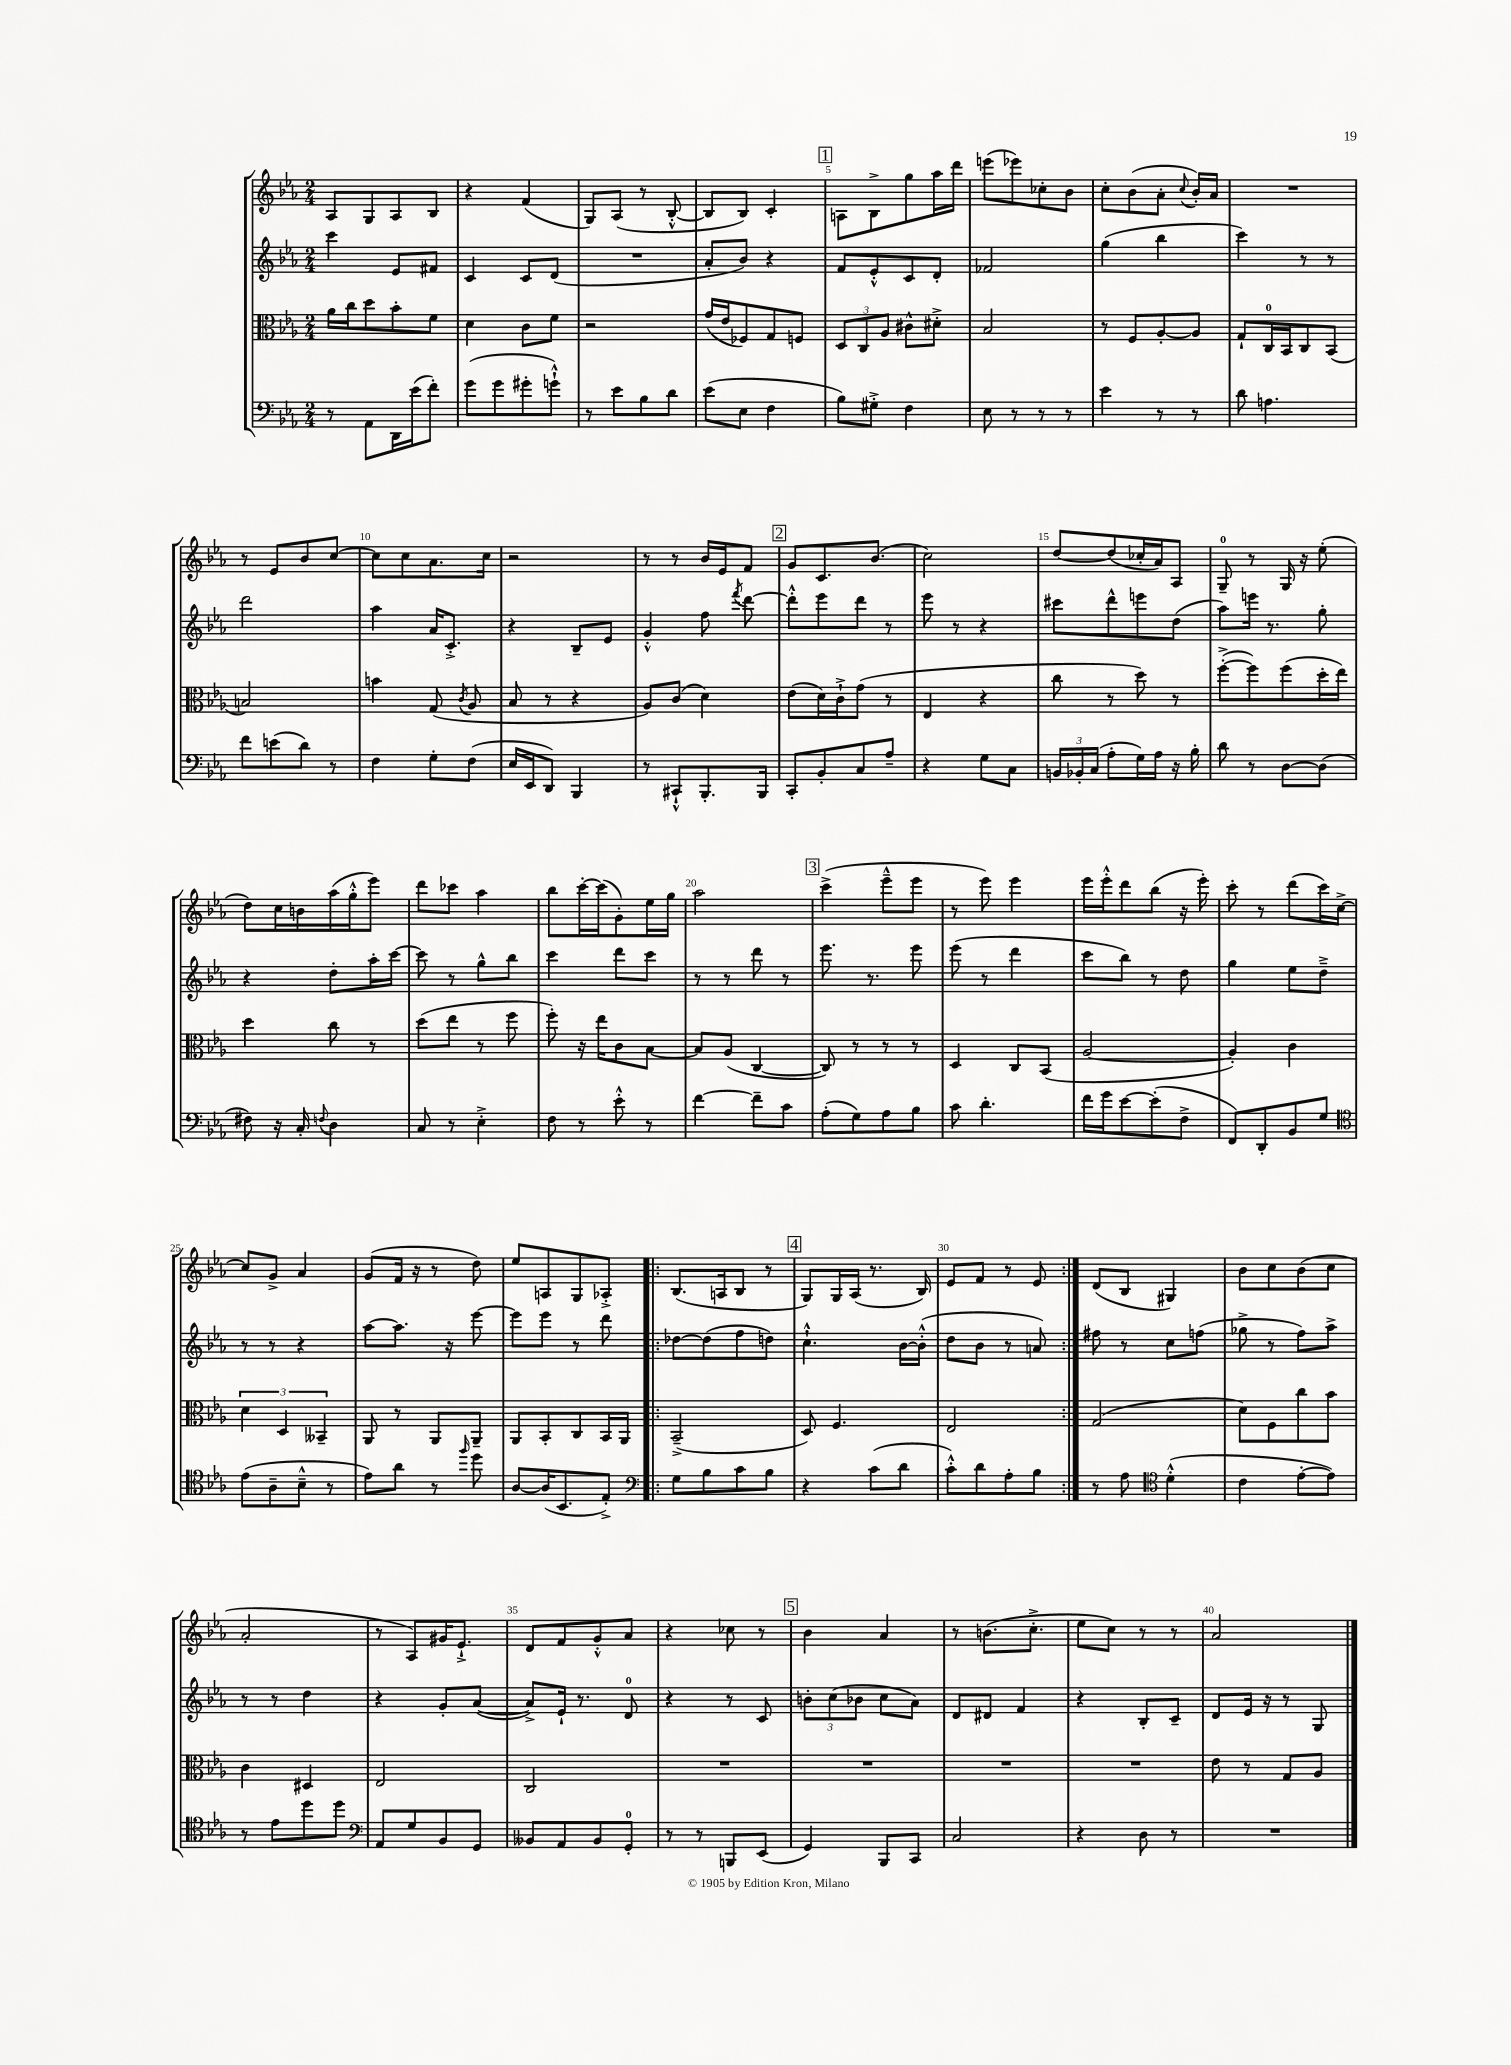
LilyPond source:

<<
\new StaffGroup <<
\new Staff = "s0" {
    \clef treble \key ees \major \numericTimeSignature \time 2/4
    \autoBeamOff aes8[ g8 aes8 bes8] |
    r4 f'4( |
    g8[) aes8]( r8 bes8~-.-^ |
    bes8[ bes8]) c'4-. |
    \mark \markup { \box "1" } a8[ bes8-> g''8 aes''16 d'''16] |
    e'''8[( ees'''8) ces''8-. bes'8] |
    c''8[-. bes'8( aes'8]-. \appoggiatura { c''8 } bes'16[-.) aes'16] |
    R2 |
    r8 ees'8[ bes'8 c''8]~ |
    c''8[ c''8 aes'8. c''16] |
    r2 |
    r8 r8 bes'16[ ees'16 f'8] |
    \mark \markup { \box "2" } g'8[ c'8. bes'8.]( |
    c''2) |
    d''8[~ d''8( ces''16-. aes'16) aes8] |
    g8-0-- r8 g16 r16 ees''8-.( |
    d''8[) c''16 b'16 aes''16( g''16-.-^ ees'''8]) |
    d'''8[ ces'''8] aes''4 |
    bes''8[ c'''16~-. c'''16( g'8-.) ees''16 g''16] |
    aes''2 |
    \mark \markup { \box "3" } c'''4->( ees'''8[---^ ees'''8] |
    r8 ees'''8) ees'''4 |
    ees'''16[ ees'''16-.-^ d'''8 bes''8]( r16 ees'''16-.) |
    c'''8-. r8 d'''8[( c'''16) c''16]~-> |
    c''8[ g'8]-> aes'4 |
    g'8[( f'16] r16 r8 d''8) |
    ees''8[ a8 g8 aes8]-.-> |
    \repeat volta 2 { bes8.[( a16 bes8] r8 |
    \mark \markup { \box "4" } g8[) g16 aes16]( r8. bes16) |
    ees'8[ f'8] r8 ees'8 | }
    d'8[( bes8] gis4) |
    bes'8[ c''8 bes'8( c''8] |
    aes'2-. |
    r8 aes8[) gis'16 ees'8.]-!-> |
    d'8[ f'8 g'8-.-^ aes'8] |
    r4 ces''8 r8 |
    \mark \markup { \box "5" } bes'4 aes'4 |
    r8 b'8.[( c''8.]-.-> |
    ees''8[ c''8]) r8 r8 |
    aes'2 \bar "|." |
}
\new Staff = "s1" {
    \clef treble \key ees \major \numericTimeSignature \time 2/4
    \autoBeamOff c'''4 ees'8[ fis'8] |
    c'4 c'8[ d'8]( |
    R2 |
    aes'8[-. bes'8]) r4 |
    \mark \markup { \box "1" } f'8[ ees'8-.-^ c'8 d'8]-. |
    fes'2 |
    g''4( bes''4 |
    c'''4) r8 r8 |
    d'''2 |
    aes''4 aes'16[ c'8.]-.-> |
    r4 bes8[-- ees'8] |
    g'4-.-^ f''8 \acciaccatura { f'''8 } d'''8~ |
    \mark \markup { \box "2" } d'''8[-.-^ ees'''8 d'''8] r8 |
    ees'''8 r8 r4 |
    cis'''8[ d'''8-^ e'''8 d''8]( |
    aes''8[) e'''16] r8. g''8-. |
    r4 d''8[-. aes''16-. c'''16]~ |
    c'''8 r8 g''8[-^ bes''8] |
    c'''4 d'''8[ c'''8] |
    r8 r8 d'''8 r8 |
    \mark \markup { \box "3" } ees'''8. r8. ees'''8 |
    ees'''8( r8 d'''4 |
    c'''8[ bes''8]) r8 d''8 |
    g''4 ees''8[ d''8]---> |
    r8 r8 r4 |
    aes''8[~ aes''8.] r16 ees'''8~ |
    ees'''8[ ees'''8] r8 d'''8 |
    \repeat volta 2 { des''8[~ des''8( f''8 d''8]) |
    \mark \markup { \box "4" } c''4.-!-^ bes'16[~ bes'16]-.-^( |
    d''8[ bes'8] r8 a'8) | }
    fis''8 r8 c''8[ f''8]( |
    ges''8-> r8 f''8[) aes''8]-> |
    r8 r8 d''4 |
    r4 g'8[-. aes'8]~( |
    aes'8[->) ees'16]-! r8. d'8-0 |
    r4 r8 c'8 |
    \mark \markup { \box "5" } \tuplet 3/2 { b'8[-. c''8( bes'8] } c''8[ aes'8]) |
    d'8[ dis'8] f'4 |
    r4 bes8[-. c'8]-- |
    d'8[ ees'16] r16 r8 g8 \bar "|." |
}
\new Staff = "s2" {
    \clef alto \key ees \major \numericTimeSignature \time 2/4
    \autoBeamOff aes'16[ c''16 d''8 bes'8-. f'8] |
    d'4 c'8[ f'8] |
    r2 |
    g'16[( ees'16 fes8) g8 f8] |
    \mark \markup { \box "1" } \tuplet 3/2 { d8[ c8 aes8] } cis'8[-^ dis'8]-.-> |
    bes2 |
    r8 f8[ aes8~-. aes8] |
    g8[-! c16-0 bes,16 c8 bes,8]( |
    b2) |
    b'4 g8( \acciaccatura { c'8 } aes8 |
    bes8 r8 r4 |
    aes8[) c'8]( d'4) |
    \mark \markup { \box "2" } ees'8[( d'16) c'16-!-> g'8]( r8 |
    ees4 r4 |
    c''8 r8 d''8) r8 |
    f''8[~-.->( f''8) f''8( d''16-. ees''16]) |
    d''4 c''8 r8 |
    d''8[( ees''8] r8 f''8 |
    f''8-.) r16 ees''16[ c'8 bes8]~ |
    bes8[ aes8]( c4~ |
    \mark \markup { \box "3" } c8) r8 r8 r8 |
    d4 c8[ bes,8]( |
    aes2~ |
    aes4-.) c'4 |
    \tuplet 3/2 { d'4 d4 beses,4-- } |
    aes,8 r8 aes,8[ aes,8]-- |
    aes,8[ bes,8-. c8 bes,16 aes,16] |
    \repeat volta 2 { bes,2--->( |
    \mark \markup { \box "4" } d8) f4. |
    ees2 | }
    g2( |
    d'8[) f8 c''8 bes'8] |
    c'4 dis4 |
    ees2 |
    c2 |
    R2 |
    \mark \markup { \box "5" } R2 |
    R2 |
    R2 |
    ees'8 r8 g8[ aes8] \bar "|." |
}
\new Staff = "s3" {
    \clef bass \key ees \major \numericTimeSignature \time 2/4
    \autoBeamOff r8 aes,8[ d,16 ees'16( f'8]-.) |
    g'8[( g'8 gis'8-. g'8]-!-^) |
    r8 ees'8[ bes8 d'8] |
    ees'8[( ees8] f4 |
    \mark \markup { \box "1" } bes8[) gis8]-.-> f4 |
    ees8 r8 r8 r8 |
    ees'4 r8 r8 |
    d'8 a4. |
    f'8[ e'8( d'8]) r8 |
    f4 g8[-. f8]( |
    ees16[ ees,16 d,8]) bes,,4 |
    r8 cis,8[-!-^ bes,,8.-. bes,,16] |
    \mark \markup { \box "2" } c,8[-. bes,8-. c8 aes8]-- |
    r4 g8[ c8] |
    \tuplet 3/2 { b,16[ bes,16-. c16]( } aes8[-. g16) aes16] r16 bes16-. |
    d'8 r8 d8[~ d8]( |
    fis8) r16 c16-. \appoggiatura { f8 } d4 |
    c8 r8 ees4-.-> |
    f8 r8 ees'8-.-^ r8 |
    f'4~ f'8[-- c'8] |
    \mark \markup { \box "3" } aes8[-.( g8) aes8 bes8] |
    c'8 d'4.-. |
    f'16[ g'16 ees'8~ ees'8-.( f8]-> |
    f,8[) d,8-. bes,8 g8] |
    \clef tenor ees'8[( aes8-- bes8]---^ r8 |
    ees'8[) aes'8] r8 \grace { f''16 } d''8 |
    aes8[~ aes16( bes,8. ees8]-.->) |
    \repeat volta 2 { \clef bass g8[ bes8 c'8 bes8] |
    \mark \markup { \box "4" } r4 c'8[( d'8] |
    c'8[-.-^) d'8 aes8-. bes8] | }
    r8 aes8 \clef tenor d'4-.-^( |
    c'4 ees'8[~-. ees'8]) |
    r8 ees'8[ d''8 d''8] |
    \clef bass aes,8[ g8 bes,8 g,8] |
    beses,8[ aes,8 beses,8 g,8]-0-. |
    r8 r8 b,,8[ ees,8]( |
    \mark \markup { \box "5" } g,4) bes,,8[ c,8] |
    c2 |
    r4 d8 r8 |
    R2 \bar "|." |
}
>>
>>
\layout { \context { \Score \override BarNumber.break-visibility = ##(#f #t #t) barNumberVisibility = #(every-nth-bar-number-visible 5) } }
